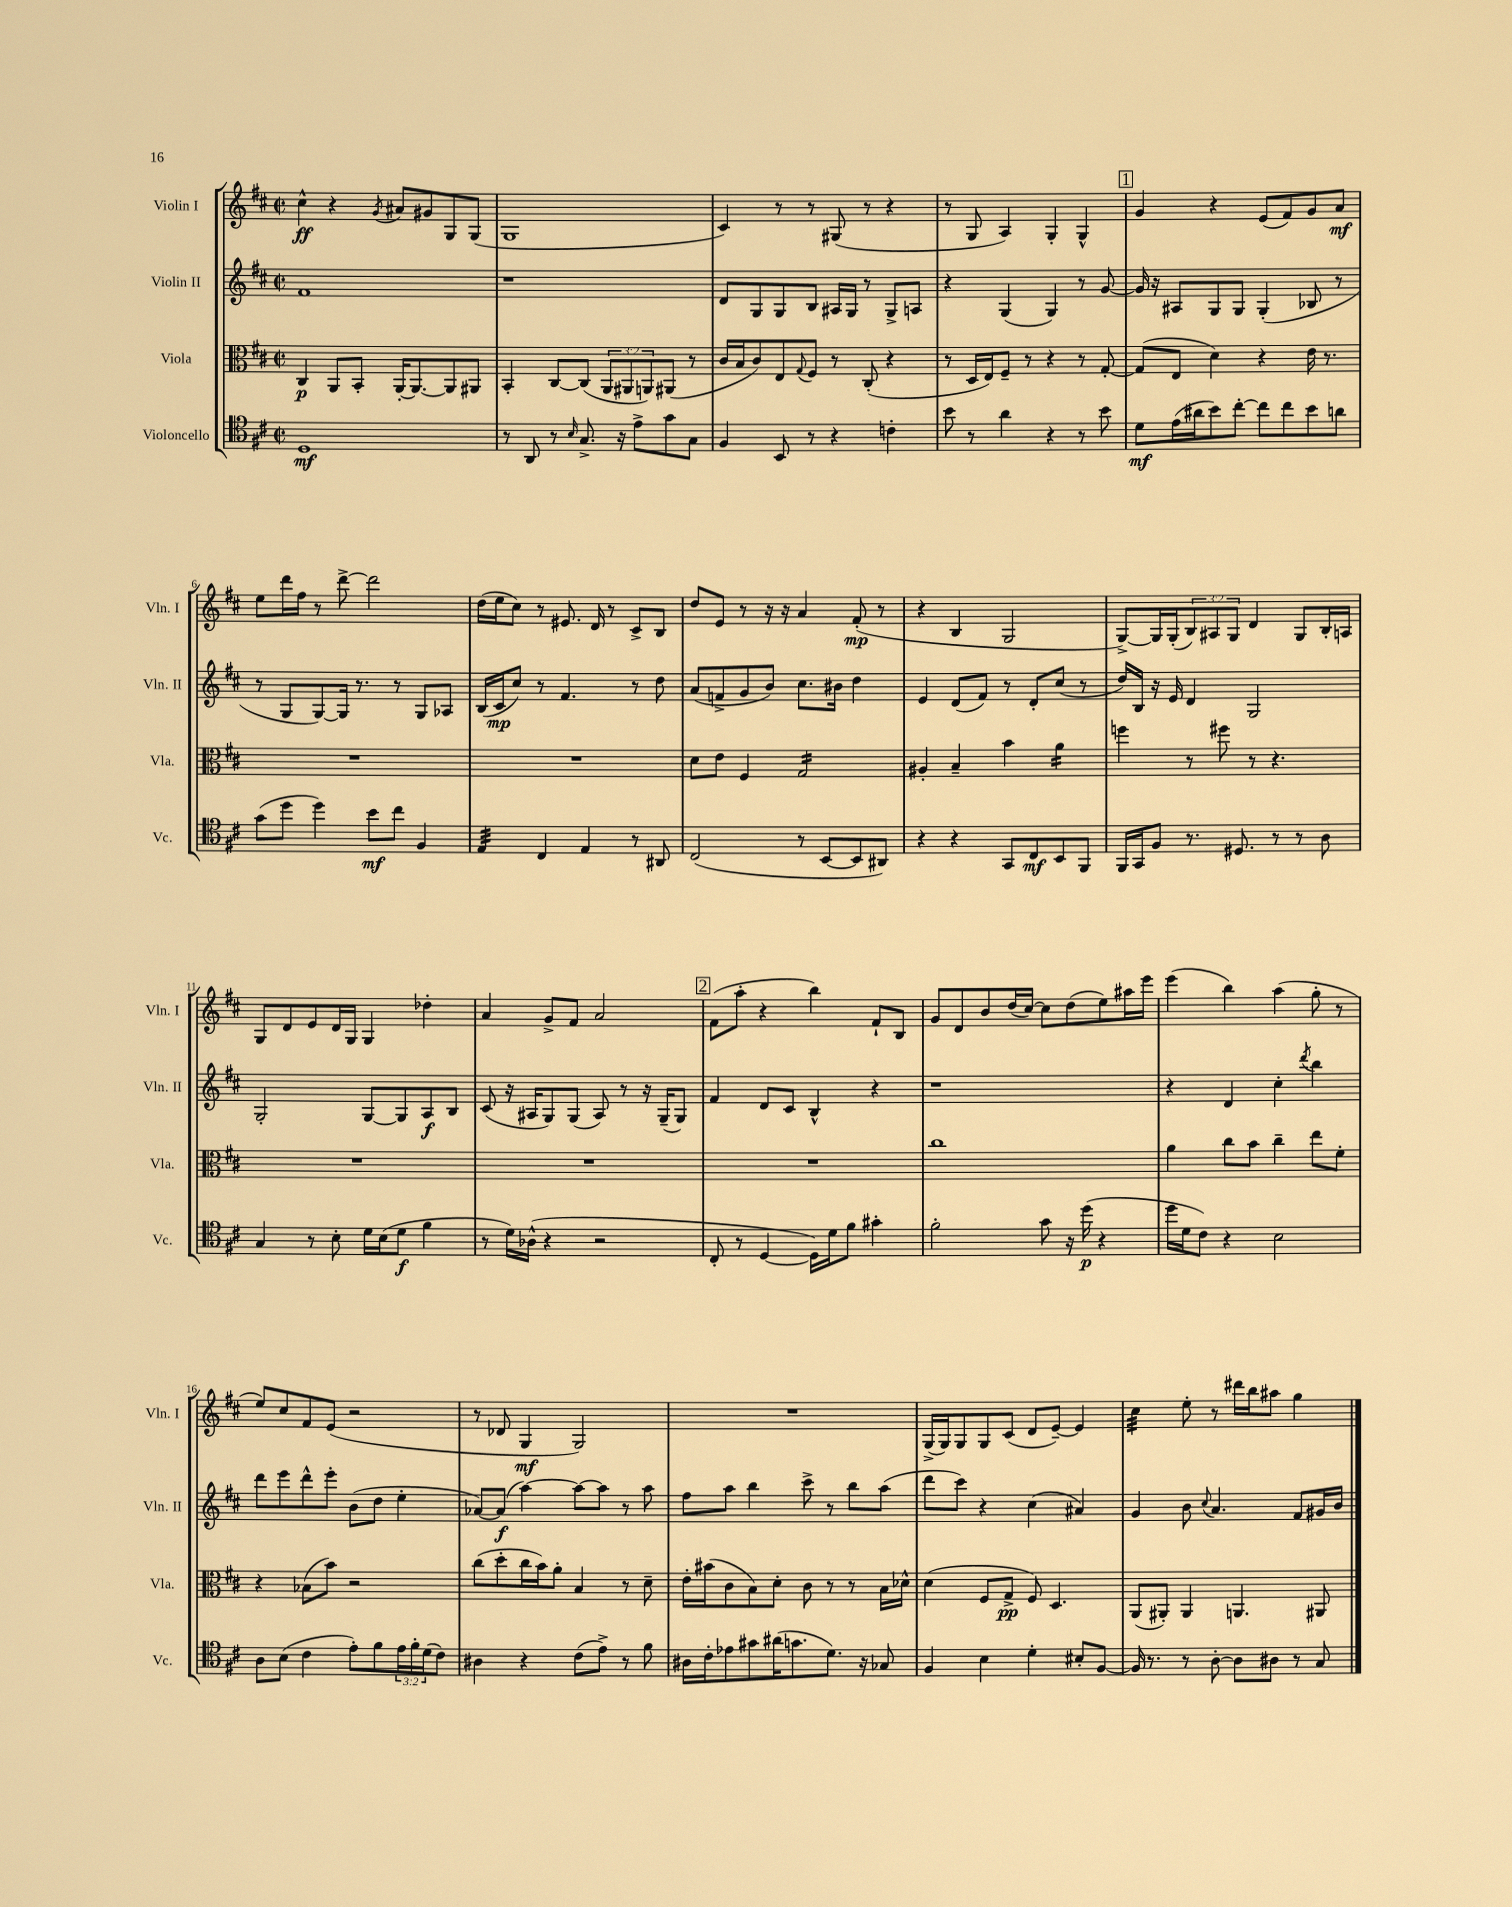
<<
\new StaffGroup <<
\new Staff = "s0" \with { instrumentName = "Violin I" shortInstrumentName = "Vln. I" } {
    \clef treble \key d \major \defaultTimeSignature \time 2/2 \override Staff.TupletNumber.text = #tuplet-number::calc-fraction-text
    cis''4-^\ff r4 \acciaccatura { g'8 } ais'8 gis'8 g8 g8( |
    g1 |
    cis'4) r8 r8 gis8( r8 r4 |
    r8 g8 a4) g4-. g4-^ |
    \mark \markup { \box "1" } g'4 r4 e'8( fis'8) g'8 a'8\mf |
    e''8 d'''16 fis''16 r8 d'''8~-> d'''2 |
    d''16( e''16 cis''8) r8 eis'8. d'16 r8 cis'8-> b8 |
    d''8 e'8 r8 r16 r16 a'4 fis'8-.\mp( r8 |
    r4 b4 g2 |
    g8~->) g16 g16-.( \tuplet 3/2 { b8) ais8 g8 } d'4 g8 b16-. a16 |
    g8 d'8 e'8 d'16 g16 g4 des''4-. |
    a'4 g'8-> fis'8 a'2 |
    \mark \markup { \box "2" } fis'8( a''8-. r4 b''4) fis'8-! b8 |
    g'8 d'8 b'8 d''16( cis''16~) cis''8 d''8( e''8) ais''16 e'''16 |
    e'''4( b''4) a''4( g''8-. r8 |
    e''8) cis''8 fis'8 e'8( r2 |
    r8 des'8 g4\mf g2) |
    R1 |
    g16->( g16) g8 g8 cis'8( d'8 e'8~--) e'4 |
    cis''4:32 e''8-. r8 dis'''16 b''16 ais''8 g''4 \bar "|." |
}
\new Staff = "s1" \with { instrumentName = "Violin II" shortInstrumentName = "Vln. II" } {
    \clef treble \key d \major \defaultTimeSignature \time 2/2
    fis'1 |
    r1 |
    d'8 g8 g8 b8 ais16 g16 r8 g8-> a8 |
    r4 g4( g4) r8 g'8~ |
    \mark \markup { \box "1" } g'16 r16 ais8 g8 g8 g4-.( bes8 r8 |
    r8 g8 g8~) g16 r8. r8 g8 aes8 |
    b16( cis'16\mp cis''8) r8 fis'4. r8 d''8 |
    a'8( f'8-> g'8 b'8) cis''8. bis'16 d''4 |
    e'4 d'8( fis'8) r8 d'8-. cis''8( r8 |
    d''16) b16 r16 e'16 d'4 g2 |
    g2-. g8~ g8 a8\f b8 |
    cis'8( r16 ais16 g8) g8( ais8) r8 r16 g16--( g8) |
    \mark \markup { \box "2" } fis'4 d'8 cis'8 b4-^ r4 |
    r1 |
    r4 d'4 cis''4-. \acciaccatura { d'''8 } b''4 |
    d'''8 e'''8 d'''8-^ e'''8-. b'8( d''8 e''4-. |
    aes'8~) aes'8\f( a''4~) a''8~ a''8 r8 a''8 |
    fis''8 a''8 b''4 cis'''8-> r8 b''8 a''8( |
    d'''8 cis'''8) r4 cis''4( ais'4) |
    g'4 b'8 \appoggiatura { cis''8 } a'4. fis'8 gis'16 b'16 \bar "|." |
}
\new Staff = "s2" \with { instrumentName = "Viola" shortInstrumentName = "Vla." } {
    \clef alto \key d \major \defaultTimeSignature \time 2/2 \override Staff.TupletNumber.text = #tuplet-number::calc-fraction-text
    cis4\p a,8 b,8-. a,16~-. a,8.~ a,8 ais,8 |
    b,4-. cis8~ cis8( \tuplet 3/2 { a,8 ais,8 a,8) } ais,8( r8 |
    cis'16 b16 cis'8) e8 \appoggiatura { g8 } fis8 r8 cis8-.( r4 |
    r8 d16 e16) fis8-- r8 r4 r8 g8~-. |
    \mark \markup { \box "1" } g8( e8 d'4) r4 e'16 r8. |
    R1 |
    R1 |
    d'8 e'8 fis4 g2:16 |
    ais4-. b4-- b'4 a'4:16 |
    f''4 r8 fis''8 r8 r4. |
    R1 |
    R1 |
    \mark \markup { \box "2" } R1 |
    cis''1 |
    a'4 cis''8 b'8 cis''4-- e''8 fis'8-. |
    r4 bes8( b'8) r2 |
    cis''8( d''8-. cis''16 b'16) a'8-. b4 r8 d'8-- |
    e'16-. bis'16( cis'8 b8) d'8-. cis'8 r8 r8 b16 des'16-^ |
    d'4( fis8 g8->\pp fis8) d4. |
    a,8( ais,8-.) ais,4 a,4. ais,8 \bar "|." |
}
\new Staff = "s3" \with { instrumentName = "Violoncello" shortInstrumentName = "Vc." } {
    \clef tenor \key d \major \defaultTimeSignature \time 2/2 \override Staff.TupletNumber.text = #tuplet-number::calc-fraction-text
    d1\mf |
    r8 a,8 r8 \grace { b16 } g8.-> r16 e'8-> g'8 g8 |
    fis4 b,8 r8 r4 c'4-. |
    b'8 r8 a'4 r4 r8 b'8 |
    \mark \markup { \box "1" } d'8\mf e'16( ais'16 b'8) cis''8~-. cis''8 cis''8 b'8 a'8 |
    g'8( d''8 d''4) b'8\mf cis''8 fis4 |
    e4:32 cis4 e4 r8 ais,8 |
    cis2( r8 b,8~ b,8 ais,8) |
    r4 r4 g,8 cis8\mf b,8 fis,8 |
    fis,16 g,16 fis8 r8. dis8. r8 r8 a8 |
    g4 r8 b8-. d'16 b16( d'8\f fis'4 |
    r8 d'16) aes16-^( r4 r2 |
    \mark \markup { \box "2" } cis8-. r8 d4~ d16) d'16 fis'8 gis'4-. |
    fis'2-. g'8 r16 d''16\p( r4 |
    d''16 d'16 cis'8) r4 b2 |
    a8 b8( cis'4 e'8-.) fis'8 \tuplet 3/2 { e'16 fis'16-. d'16( } cis'8) |
    ais4 r4 cis'8( e'8->) r8 fis'8 |
    ais16 cis'16-. ees'8 gis'8 ais'16( g'8. d'8.) r16 ges8 |
    fis4 b4 d'4-. bis8-. fis8~ |
    fis16 r8. r8 a8~-. a8 ais8 r8 g8 \bar "|." |
}
>>
>>
